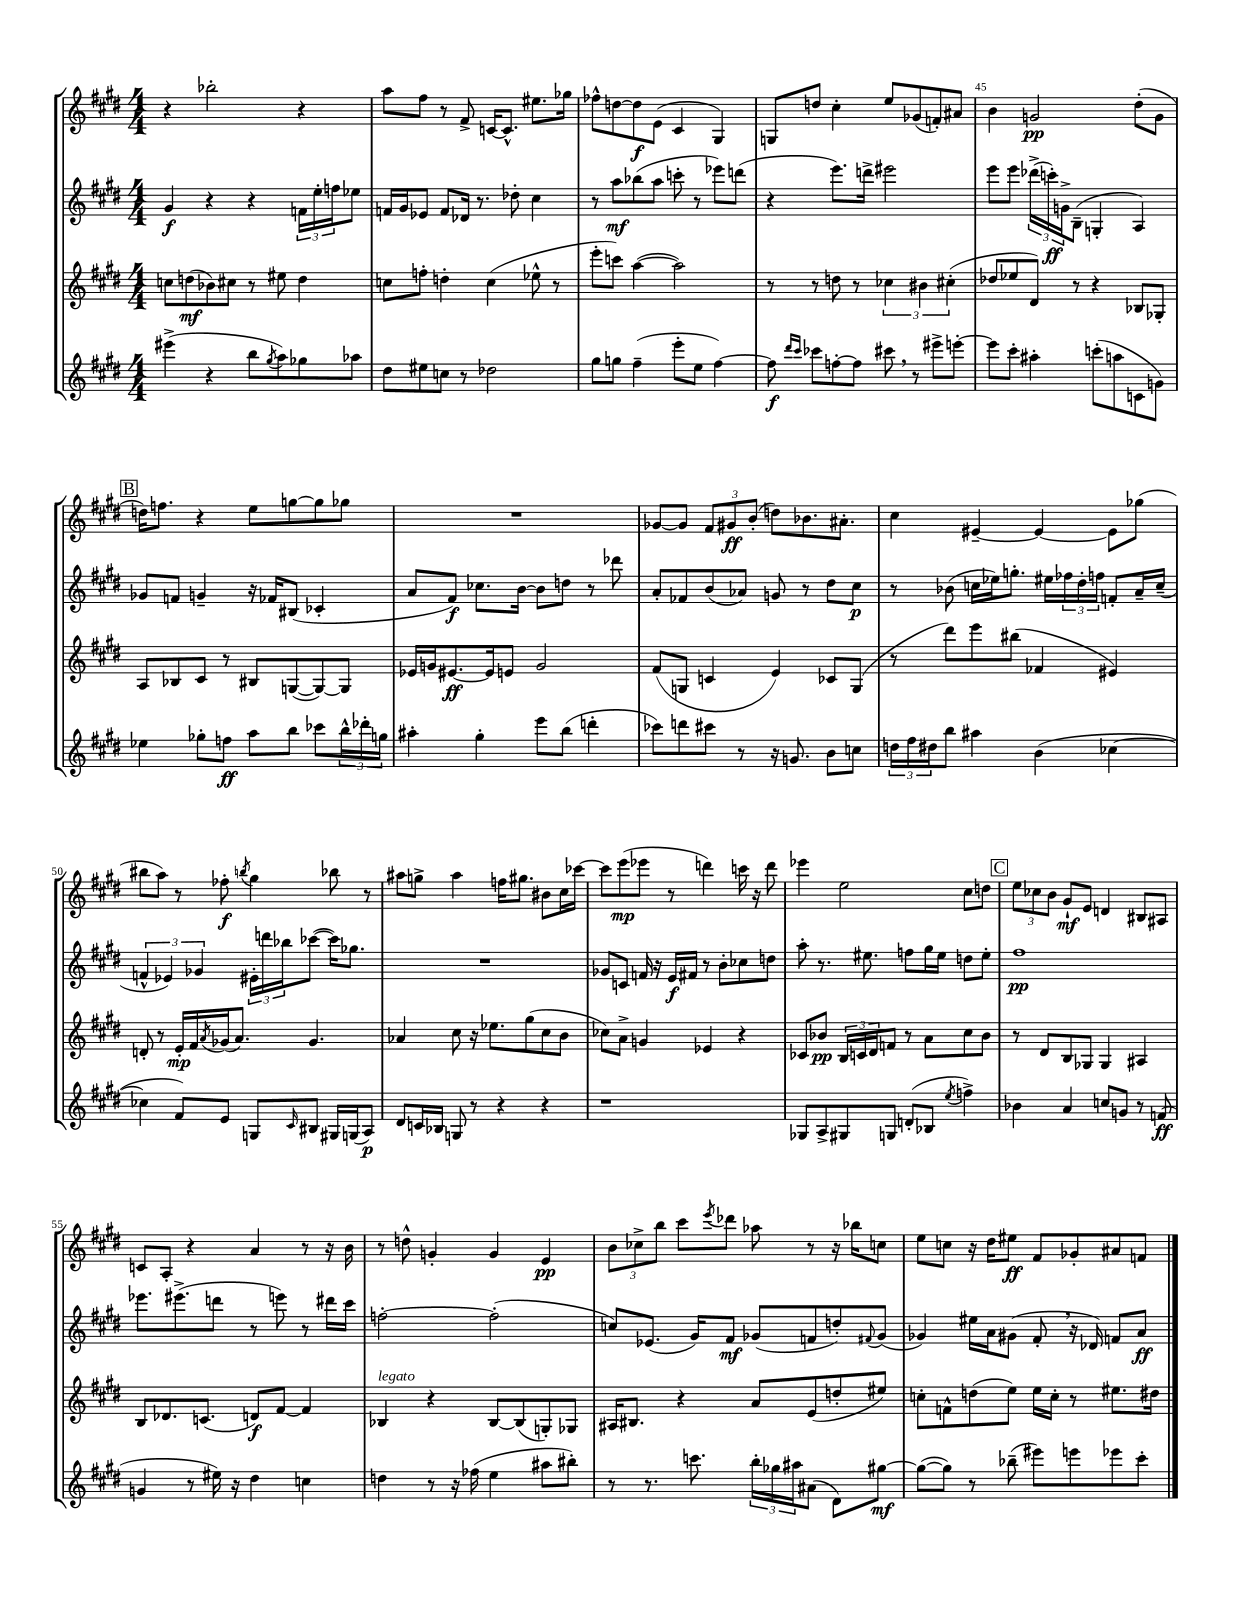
<<
\new StaffGroup <<
\new Staff = "s0" {
    \clef treble \key e \major \numericTimeSignature \time 4/4
    r4 bes''2-. r4 |
    a''8 fis''8 r8 fis'8-> c'16~ c'8.-^ eis''8. ges''16 |
    fes''8-^ d''8~ d''8\f e'8( cis'4 gis4) |
    g8 d''8 cis''4-. e''8 ges'8( f'8-.) ais'8 |
    b'4 g'2\pp dis''8-.( g'8 |
    \mark \markup { \box "B" } d''16) f''8. r4 e''8 g''8~ g''8 ges''8 |
    R1 |
    ges'8~ ges'8 \tuplet 3/2 { fis'8 gis'8\ff b'8-.( } d''8) bes'8. ais'8.-. |
    cis''4 eis'4~-- eis'4~ eis'8 ges''8( |
    bis''8 a''8) r8 fes''8-.\f \acciaccatura { b''8 } gis''4 bes''8 r8 |
    ais''8 g''8-> ais''4 f''16 gis''8. bis'8 cis''16 ces'''16~ |
    ces'''8 e'''8\mp( ees'''8 r8 d'''4) c'''16 r16 d'''8 |
    ees'''4 e''2 cis''8 d''8 |
    \mark \markup { \box "C" } \tuplet 3/2 { e''8 ces''8 b'8 } gis'8-!\mf e'8 d'4 bis8 ais8 |
    c'8 a8-. r4 a'4 r8 r16 b'16 |
    r8 d''8-^ g'4-. g'4 e'4\pp |
    \tuplet 3/2 { b'8 ces''8-> b''8 } cis'''8 \acciaccatura { e'''8 } des'''8 aes''8 r8 r16 bes''16 c''8 |
    e''8 c''8 r16 dis''16 eis''8\ff fis'8 ges'8-. ais'8 f'8 \bar "|." |
}
\new Staff = "s1" {
    \clef treble \key e \major \numericTimeSignature \time 4/4
    gis'4\f r4 r4 \tuplet 3/2 { f'16 e''16-. f''16 } ees''8 |
    f'16 gis'16 ees'8 f'8 des'16 r8. des''8-. cis''4 |
    r8 a''8\mf bes''8( a''8 c'''8-. r8 ees'''8) d'''8( |
    r4 e'''8.) d'''16-> eis'''2 |
    e'''8 e'''8 \tuplet 3/2 { des'''16->( c'''16-.\ff) g'16-> } b8--( g4-. a4) |
    \mark \markup { \box "B" } ges'8 f'8 g'4-- r16 fes'16 bis8( ces'4-. |
    a'8 fis'8\f) ces''8. b'16~ b'8 d''8 r8 des'''8 |
    a'8-. fes'8 b'8( aes'8) g'8 r8 dis''8 cis''8\p |
    r8 bes'8( c''16 ees''16) g''8.-. eis''16 \tuplet 3/2 { fes''16 dis''16-. f''16 } f'8-. a'16-- c''16--( |
    \tuplet 3/2 { f'4-^ ees'4) ges'4 } \tuplet 3/2 { eis'16-. d'''16 bes''16 } ces'''8~( ces'''16) ges''8. |
    R1 |
    ges'8 c'8 f'16 r16 e'16\f fis'16 r8 b'8-. ces''8 d''8 |
    a''8-. r8. eis''8. f''8 gis''16 eis''16 d''8 eis''8-. |
    \mark \markup { \box "C" } fis''1\pp |
    ees'''8. eis'''8.->( d'''8 r8 e'''8) r8 dis'''16 cis'''16 |
    f''2~-. f''2-.( |
    c''8) ees'8.( gis'16) fis'8\mf ges'8( f'8 d''8-.) \appoggiatura { fis'8 } ges'8( |
    ges'4) eis''16 a'16 gis'8( fis'8-. \breathe r16 des'16) f'8 a'8\ff \bar "|." |
}
\new Staff = "s2" {
    \clef treble \key e \major \numericTimeSignature \time 4/4
    c''8 d''8\mf( bes'8) cis''8 r8 eis''8 d''4 |
    c''8 f''8-. d''4-. c''4( ees''8-^ r8 |
    e'''8-. c'''8) a''4~( a''2) |
    r8 r8 d''8 r8 \tuplet 3/2 { ces''4 bis'4 cis''4-.( } |
    des''8 ees''8 dis'8) r8 r4 bes8 ges8-. |
    \mark \markup { \box "B" } a8 bes8 cis'8 r8 bis8 g8~( g8~) g8 |
    ees'16 g'16 eis'8.~\ff eis'16 e'8 g'2 |
    fis'8( g8 c'4 e'4) ces'8 g8( |
    r8 dis'''8) e'''8 bis''8( fes'4 eis'4) |
    d'8-. r8 e'16-.\mp fis'16 \acciaccatura { a'8 } ges'16( a'8.) ges'4. |
    aes'4 cis''8 r16 ees''8. gis''8( cis''8 b'8 |
    ces''8) a'8-> g'4 ees'4 r4 |
    ces'8 bes'8\pp \tuplet 3/2 { b16 c'16 dis'16 } f'8 r8 a'8 cis''8 bes'8 |
    \mark \markup { \box "C" } r8 dis'8 b8 ges8 ges4 ais4 |
    b8 des'8. c'8.( d'8\f) fis'8~ fis'4 |
    bes4^\markup { \italic "legato" } r4 bes8~ bes8( g8-.) ges8 |
    ais16 bis8. r4 a'8 e'8( d''8-. eis''8) |
    c''8-. f'8-^ d''8( e''8) e''16 c''16-. r8 eis''8. dis''16 \bar "|." |
}
\new Staff = "s3" {
    \clef treble \key e \major \numericTimeSignature \time 4/4
    eis'''4->( r4 b''8 \acciaccatura { gis''8 } a''8) ges''8 aes''8 |
    dis''8 eis''8 c''8 r8 des''2 |
    gis''8 g''8 fis''4--( e'''8-. e''8 fis''4~) |
    fis''8\f \grace { dis'''16 cis'''16 } ces'''8 f''8~-. f''8 cis'''8 \breathe r8 eis'''8-> e'''8~-. |
    e'''8 cis'''8-. ais''4-. c'''8-.( a''8 c'8 g'8) |
    \mark \markup { \box "B" } ees''4 ges''8-. f''8\ff a''8 b''8 ces'''8 \tuplet 3/2 { b''16-^ des'''16-. g''16 } |
    ais''4-. gis''4-. e'''8 b''8( d'''4-. |
    ces'''8) d'''8 cis'''8 r8 r16 g'8. b'8 c''8 |
    \tuplet 3/2 { d''16 fis''16 dis''16 } b''8 ais''4 b'4( ces''4~ |
    ces''4 fis'8) e'8 g8 \grace { cis'16 } bis8 gis16 g16( a8\p) |
    dis'8 c'16 bes16 g8 r8 r4 r4 |
    r1 |
    ges8 a8-> gis8 g8 d'8-.( bes8 \acciaccatura { e''8 } f''4->) |
    \mark \markup { \box "C" } bes'4 a'4 c''8 g'8 r8 f'8\ff( |
    g'4 r8 eis''16) r16 dis''4 c''4 |
    d''4 r8 r16 fes''16( e''4 ais''8 bis''8-.) |
    r8 r8. c'''8. \tuplet 3/2 { b''16-. ges''16 ais''16 } ais'8( dis'8) gis''8~\mf |
    gis''8~( gis''8) r8 bes''8--( eis'''8) e'''8 ees'''8 cis'''8-. \bar "|." |
}
>>
>>
\layout { \context { \Score currentBarNumber = #41 \override BarNumber.break-visibility = ##(#f #t #t) barNumberVisibility = #(every-nth-bar-number-visible 5) } }
